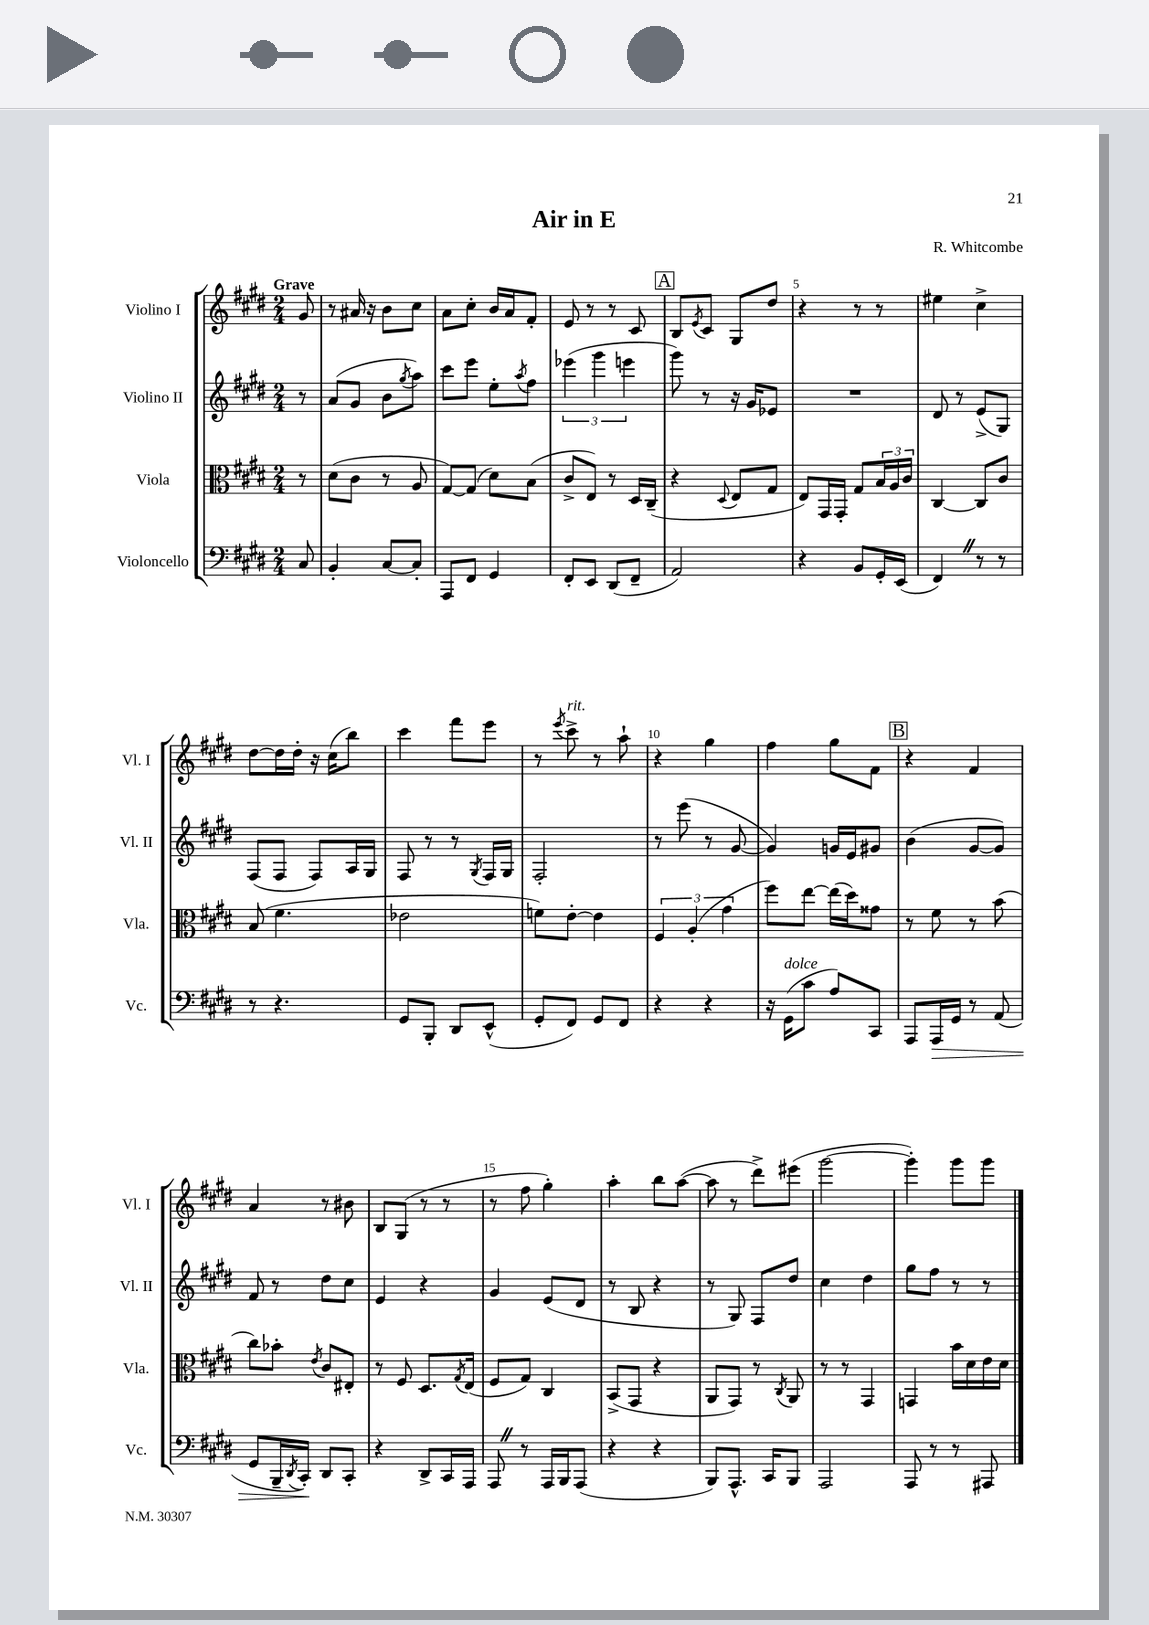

**kern	**kern	**kern	**kern
*staff4	*staff3	*staff2	*staff1
*clefF4	*clefC3	*clefG2	*clefG2
*k[f#c#g#d#]	*k[f#c#g#d#]	*k[f#c#g#d#]	*k[f#c#g#d#]
*M2/4	*M2/4	*M2/4	*M2/4
8C#	8r	8r	8g#
=	=	=	=
4BB'	(8d#	(8a	8r
.	8c#	8g#	16a#
.	.	.	16r
[8C#	8r	8b	8b
.	.	8qgg#	.
8C#']	8A	8aa)	8cc#
=	=	=	=
8AAA	[8G#)	8ccc#	8a
8FF#	(8G#]	8eee	8cc#'
4GG#	8d#)	8ee'	16b
.	.	.	16a
.	.	8qaa	.
.	(8B	8ff#	8f#'
=	=	=	=
8FF#'	8c#^	(6eee-	8e
8EE	8E)	.	8r
.	.	6ggg#	.
(8DD#	8r	.	8r
.	.	6eee	.
8FF#~	16D#	.	8c#
.	(16C#~	.	.
=	=	=	=
2AA)	4r	8ggg#)	8B
.	.	.	8qe
.	.	8r	8c#
.	8qqD#	.	.
.	8E	16r	8G#
.	.	16g#	.
.	8G#	8e-	8dd#
=	=	=	=
4r	8E)	2r	4r
.	16GG#	.	.
.	16GG#'	.	.
8BB	8G#	.	8r
16GG#'	24B	.	8r
.	24A	.	.
(16EE	.	.	.
.	24c#	.	.
=	=	=	=
4FF#)	[4C#	8d#	4ee#
.	.	8r	.
8r	8C#]	(8e^	4cc#^
8r	8c#	8G#)	.
=	=	=	=
8r	(8B	(8F#	[8dd#
4.r	4.f#	8F#	16dd#]
.	.	.	16dd#'
.	.	8F#)	16r
.	.	.	(16cc#
.	.	16A	8bb)
.	.	16G#	.
=	=	=	=
8GG#	2e-	8F#	4ccc#
8BBB'	.	8r	.
8DD#	.	8r	8fff#
.	.	8qG#	.
(8EE^^	.	16F#	8eee
.	.	16G#	.
=	=	=	=
8GG#'	8f)	2F#'	8r
.	.	.	8qeee
8FF#)	[8e'	.	8ccc#^
8GG#	4e]	.	8r
8FF#	.	.	8aa`
=	=	=	=
4r	6F#	8r	4r
.	.	(8eee	.
.	(6A'	.	.
4r	.	8r	4gg#
.	6g#	.	.
.	.	[8g#	.
=	=	=	=
16r	8ff#)	4g#])	4ff#
(16GG#	.	.	.
8c#	[8ee	.	.
8A)	(16ee]	16g	8gg#
.	16dd#)	16e	.
8CC#	8g##	8g#	8f#
=	=	=	=
8AAA	8r	(4b	4r
16AAA	8f#	.	.
16GG#	.	.	.
8r	8r	[8g#	4f#
(8AA	(8b	8g#])	.
=	=	=	=
8GG#	8cc#)	8f#	4a
16BBB~	8b-'	8r	.
8qDD#	.	.	.
16CC#')	.	.	.
.	8qe	.	.
8DD#	8c#	8dd#	8r
8CC#'	8E#'	8cc#	8b#
=	=	=	=
4r	8r	4e	8B
.	8F#	.	(8G#
8DD#^	8.D#	4r	8r
16CC#	.	.	8r
.	8qG#	.	.
16AAA	(16E	.	.
=	=	=	=
8AAA	8F#	4g#	8r
8r	8G#)	.	8ff#
16AAA	4C#	(8e	4gg#')
16BBB	.	.	.
(8AAA	.	8d#	.
=	=	=	=
4r	(8BB^	8r	4aa'
.	8GG#	8B	.
4r	4r	4r	8bb
.	.	.	([8aa
=	=	=	=
8BBB)	8AA	8r	8aa]
8.AAA^^	8GG#)	8G#)	8r
.	8r	8F#	8ddd#^)
16CC#	.	.	.
.	8qC#	.	.
8BBB	8AA	8dd#	(8eee#
=	=	=	=
2AAA	8r	4cc#	[2ggg#
.	8r	.	.
.	4GG#	4dd#	.
=	=	=	=
8AAA	4GG	8gg#	4ggg#'])
8r	.	8ff#	.
8r	16b	8r	8ggg#
.	16d#	.	.
8AAA#	16e	8r	8ggg#
.	16d#	.	.
==	==	==	==
*-	*-	*-	*-
